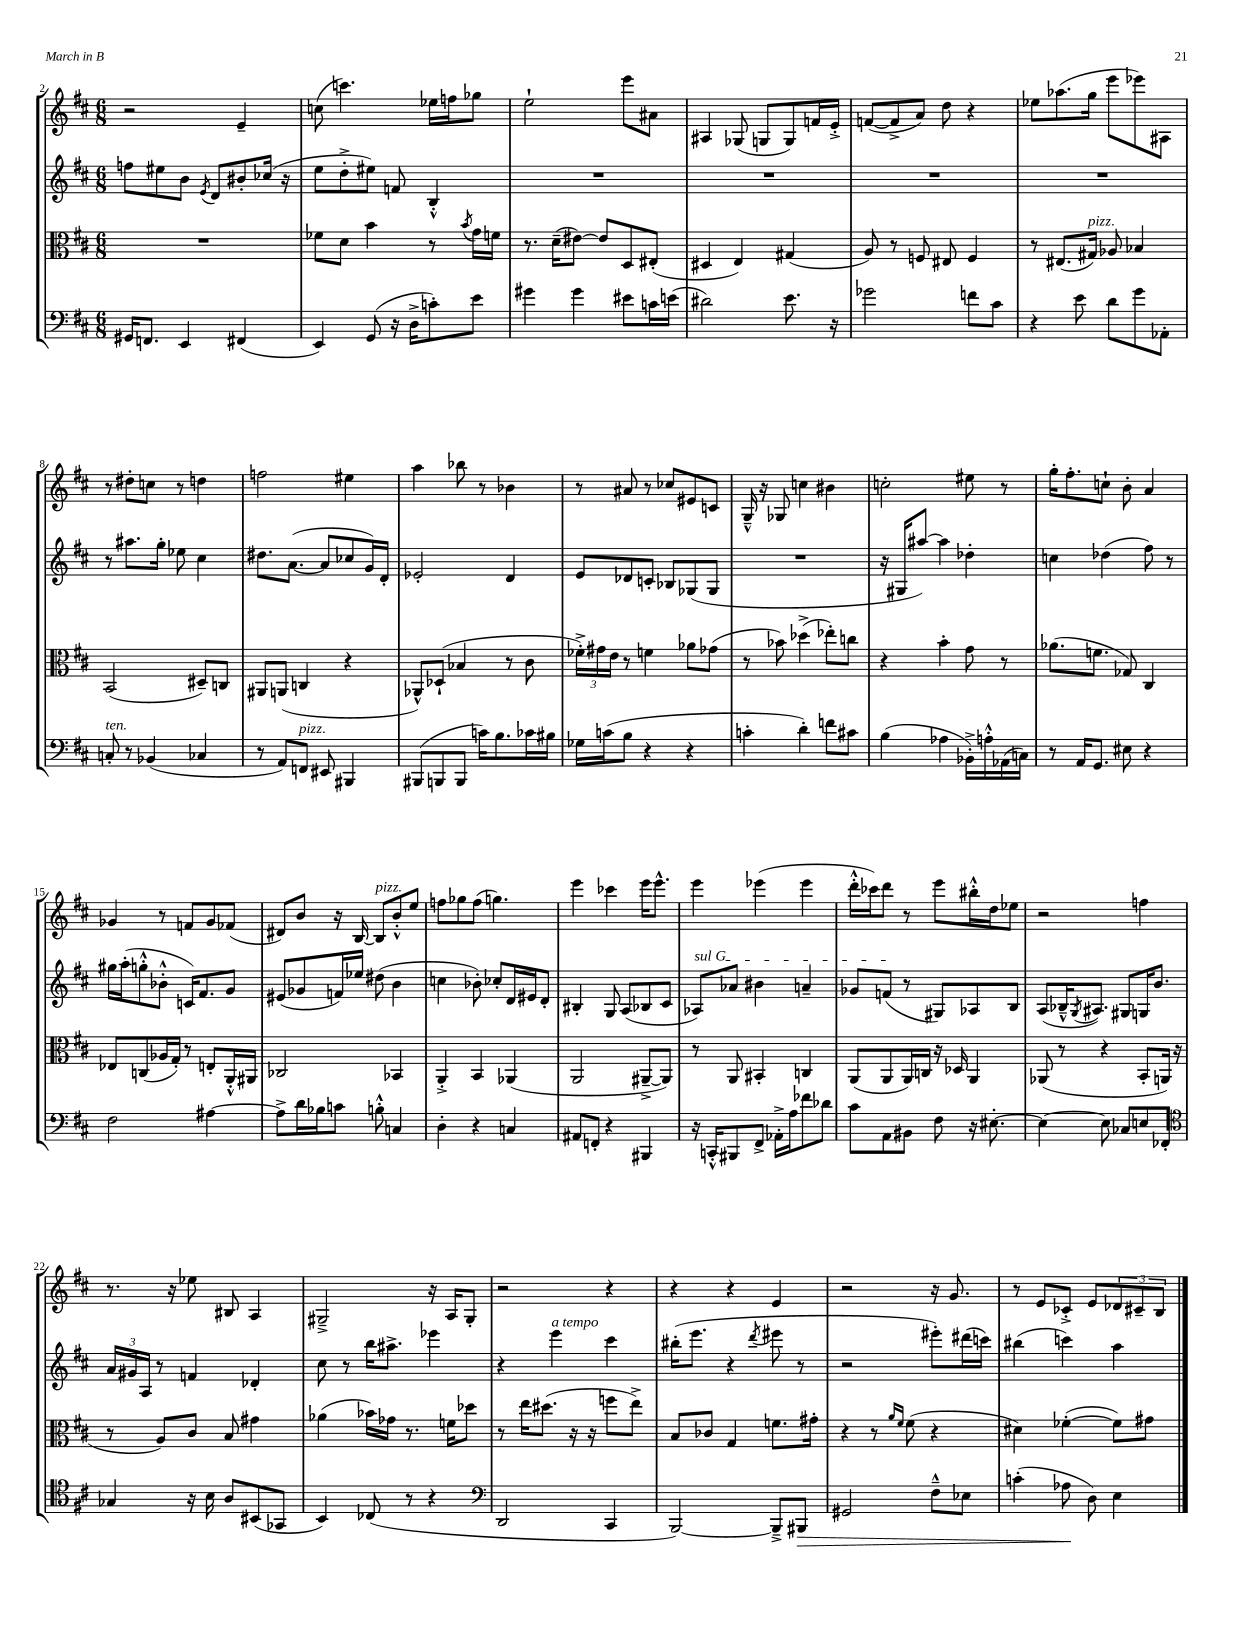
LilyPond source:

<<
\new StaffGroup <<
\new Staff = "s0" {
    \clef treble \key d \major \numericTimeSignature \time 6/8
    r2 e'4-- |
    c''8( c'''4.) ees''16 f''16 ges''8 |
    e''2-! e'''8 ais'8 |
    ais4 ges8( g8 g8) f'16 e'16-.-> |
    f'8~( f'8-> a'8) d''8 r4 |
    ees''8 aes''8.( g''16 e'''8 ees'''8) ais8 |
    r8 dis''8-. c''8 r8 d''4 |
    f''2 eis''4 |
    a''4 bes''8 r8 bes'4 |
    r8 ais'8 r8 ces''8 eis'8 c'8 |
    g16---^ r16 ges8 c''4 bis'4 |
    c''2-. eis''8 r8 |
    g''16-. fis''8.-. c''8-! b'8-. a'4 |
    ges'4 r8 f'8 ges'8 fes'8( |
    dis'8) b'8 r16 b16~ b8^\markup { \italic "pizz." } b'8-.-^ e''8 |
    f''8 ges''8 f''8( g''4.) |
    e'''4 ces'''4 e'''16 e'''8.-^ |
    e'''4 ees'''4( ees'''4 |
    d'''16-.-^ ces'''16) d'''8 r8 e'''8 bis''16-.-^ d''16 ees''8 |
    r2 f''4 |
    r8. r16 ees''8 bis8 a4 |
    gis2---> r16 a16 gis8-. |
    r2 r4 |
    r4 r4 e'4 |
    r2 r16 g'8. |
    r8 e'8 ces'8-.-> e'8 \tuplet 3/2 { des'8 cis'8-- b8 } \bar "|." |
}
\new Staff = "s1" {
    \clef treble \key d \major \numericTimeSignature \time 6/8
    f''8 eis''8 b'8 \acciaccatura { e'8 } d'8 bis'8-. ces''16( r16 |
    e''8 d''8-.-> eis''8) f'8 b4-.-^ |
    R2. |
    R2. |
    R2. |
    R2. |
    r8 ais''8. g''16-. ees''8 cis''4 |
    dis''8. a'8.~( a'8 ces''8 g'16) d'16-. |
    ees'2-. d'4 |
    e'8 des'8 c'8-. bes8 ges8( ges8 |
    R2. |
    r16 gis16 ais''8~) ais''4 des''4-. |
    c''4 des''4( fis''8) r8 |
    gis''16 a''16-.( g''8-.-^ bes'8-.-^ c'16) fis'8. g'8 |
    eis'8( ges'8 f'16) ees''16 dis''8( b'4 |
    c''4 bes'8-.) ces''8-. d'16 eis'16 d'8-. |
    bis4-. g8 a8( bes8 cis'8 |
    \once \override TextSpanner.bound-details.left.text = \markup { \italic "sul G" } aes8\startTextSpan) aes'8 bis'4 a'4-- |
    ges'8 f'8\stopTextSpan( r8 gis8) aes8 b8 |
    a8( bes16---^ \acciaccatura { g8 } ais8.) gis8 g16 b'8. |
    \tuplet 3/2 { a'16 gis'16 a16 } r8 f'4 des'4-. |
    cis''8 r8 b''16 ais''8.-> ees'''4 |
    r4 e'''4^\markup { \italic "a tempo" } cis'''4 |
    bis''16-.( e'''8. r4 \acciaccatura { d'''8 } eis'''8 r8 |
    r2 eis'''8-.) dis'''16( c'''16) |
    bis''4( c'''4) a''4 \bar "|." |
}
\new Staff = "s2" {
    \clef alto \key d \major \numericTimeSignature \time 6/8
    R2. |
    fes'8 d'8 b'4 r8 \acciaccatura { b'8 } g'16 f'16 |
    r8. d'16--( eis'8~) eis'8 d8 eis8-.( |
    dis4 e4) gis4( |
    a8) r8 f8 eis8 f4 |
    r8 eis8.( gis16^\markup { \italic "pizz." }) aes8 bes4 |
    b,2( dis8--) c8 |
    ais,8 a,8( c4 r4 |
    aes,8-^) des8-!( bes4 r8 cis'8 |
    \tuplet 3/2 { fes'16-.->) gis'16 e'16 } r8 f'4 aes'8 ges'8( |
    r8 bes'8) des''4->( ees''8-.) c''8 |
    r4 b'4-. g'8 r8 |
    aes'8.( f'8. ges8) cis4 |
    ees8 c8( aes16 g16-.) r8 e8-. a,16-.-^ ais,16 |
    ces2 bes,4 |
    a,4-.-> b,4 aes,4( |
    a,2 ais,8~---> ais,8) |
    r8 a,8 bis,4-. c4 |
    a,8( a,8 a,16) c16 r16 des16 a,4 |
    aes,8( r8 r4 b,8-. a,16 r16 |
    r8 a8) cis'8 b8 gis'4 |
    aes'4( bes'16) ges'16 r8. f'16 des''8 |
    r8 e''16 dis''8.( r16 r16 f''8 e''8->) |
    b8 ces'8 g4 f'8. gis'16-. |
    r4 r8 \grace { a'16 fis'16 } fis'8( r4 |
    dis'4) fes'4~-.( fes'8) gis'8 \bar "|." |
}
\new Staff = "s3" {
    \clef bass \key d \major \numericTimeSignature \time 6/8
    gis,16 f,8. e,4 fis,4( |
    e,4) g,8( r16 d16-> c'8-.) e'8 |
    gis'4 gis'4 eis'8 c'16 e'16( |
    dis'2) e'8. r16 |
    ges'2 f'8 cis'8 |
    r4 e'8 d'8 g'8 aes,8-. |
    c8-.^\markup { \italic "ten." } r8 bes,4( ces4 |
    r8 a,8) f,8^\markup { \italic "pizz." } eis,8 bis,,4 |
    bis,,8( b,,8 b,,8 c'16) b8. ces'16 bis16 |
    ges16 c'16( b8 r4 r4 |
    c'4-. d'4-.) f'8 cis'8 |
    b4( aes4 bes,16-.->) a16-.-^ aes,16( c16) |
    r8 a,16 g,8. eis8 r4 |
    fis2 ais4~ |
    ais8-> d'16 bes16 c'8 b8-.-^ c4 |
    d4-. r4 c4 |
    ais,8 f,8-. r4 bis,,4 |
    r16 c,16-.-^ bis,,8 fis,8-> aes,16-.-> a16 fes'8 des'8 |
    cis'8 a,8 bis,8 fis8 r16 eis8.~-. |
    eis4~ eis8 ces8 e8 fes,8-. |
    \clef tenor ges4 r16 b16 a8 bis,8( ges,8 |
    b,4) ces8( r8 r4 |
    \clef bass d,2 cis,4 |
    b,,2~) b,,8---> bis,,8\> |
    gis,2 fis8---^ ees8 |
    c'4-.( aes8\! d8) e4 \bar "|." |
}
>>
>>
\layout { \context { \Score currentBarNumber = #2 } }
